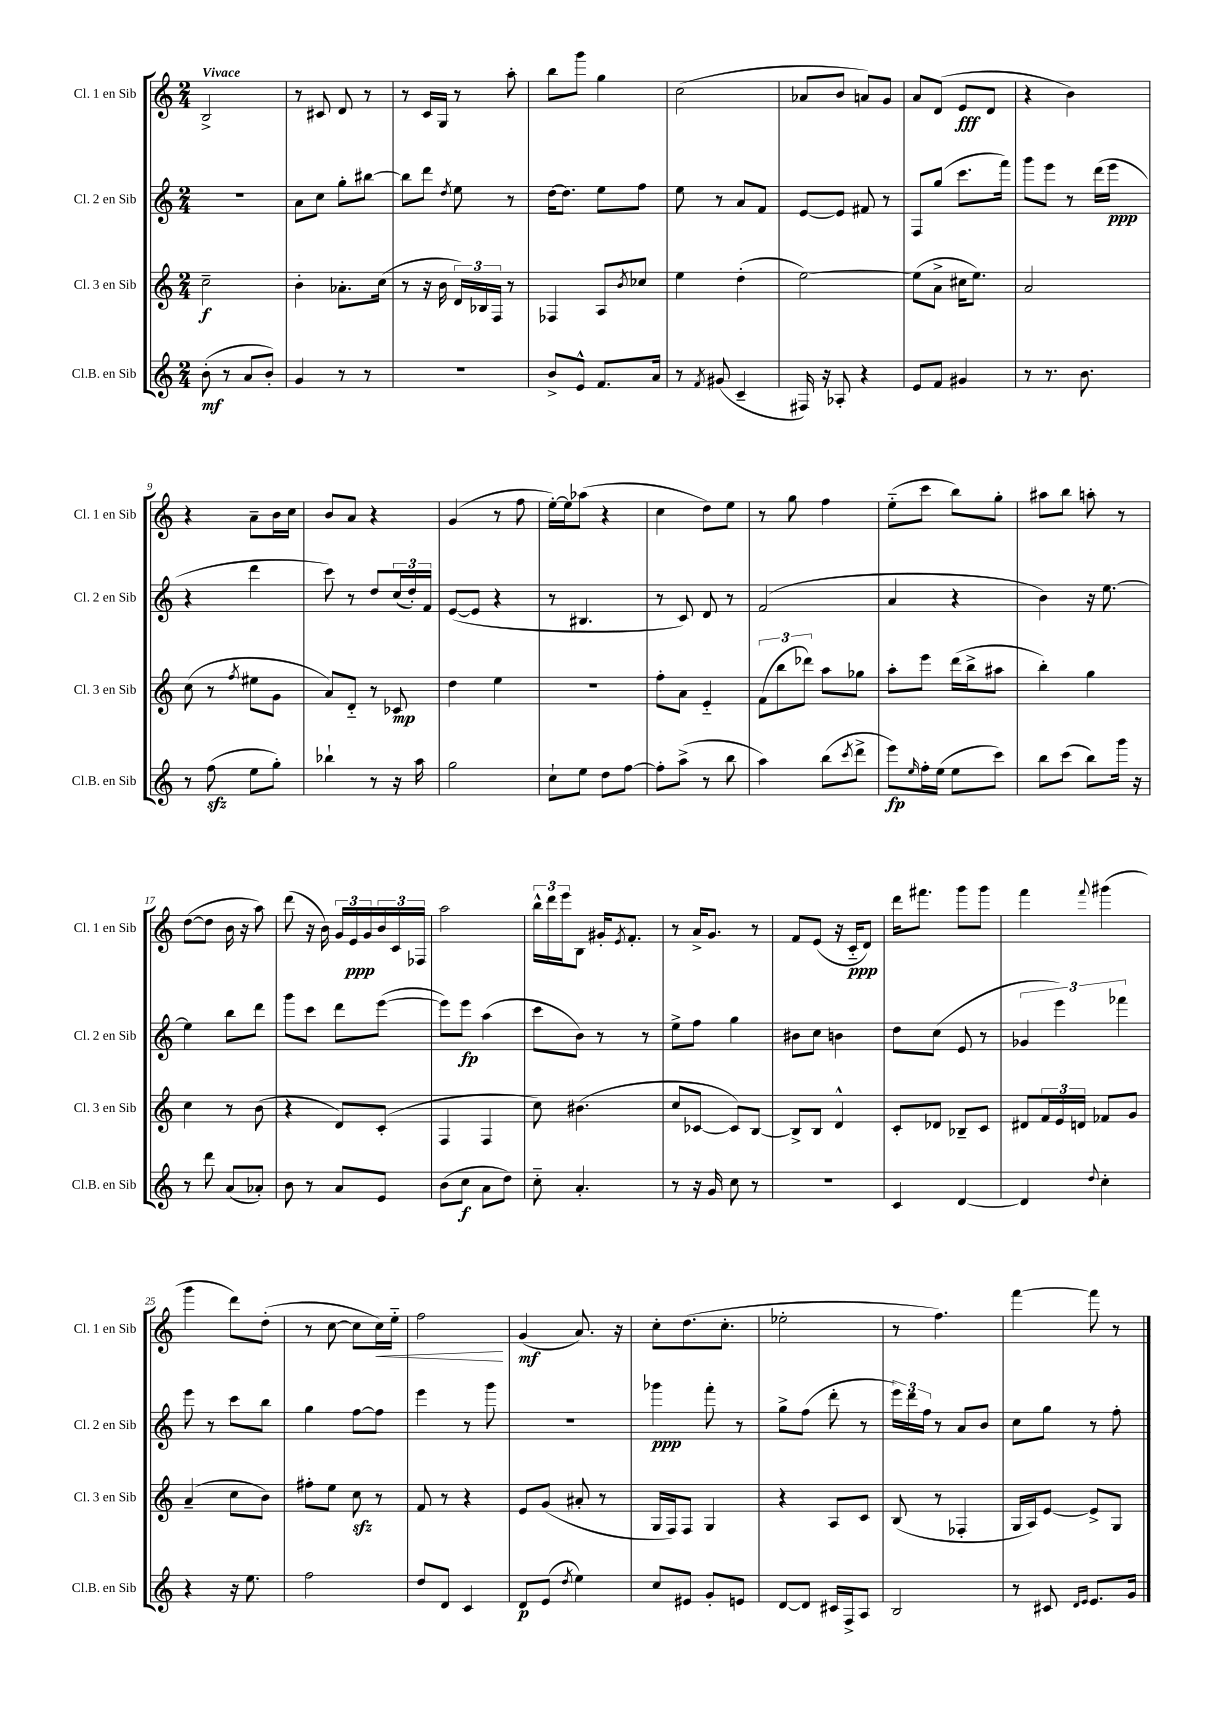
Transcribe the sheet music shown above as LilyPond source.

<<
\new StaffGroup <<
\new Staff = "s0" \with { instrumentName = "Cl. 1 en Sib" shortInstrumentName = "Cl. 1 en Sib" } {
    \clef treble \key c \major \numericTimeSignature \time 2/4 \tempo "Vivace"
    b2-> |
    r8 cis'8 d'8 r8 |
    r8 c'16 g16 r8 a''8-. |
    b''8 g'''8 g''4 |
    c''2( |
    aes'8 b'8 a'8) g'8 |
    a'8 d'8( e'8\fff d'8 |
    r4 b'4) |
    r4 a'8-- b'16 c''16 |
    b'8 a'8 r4 |
    g'4( r8 f''8 |
    e''16~-.) e''16 aes''8( r4 |
    c''4 d''8) e''8 |
    r8 g''8 f''4 |
    e''8-_( c'''8 b''8) g''8-. |
    ais''8 b''8 a''8-. r8 |
    d''8~( d''8 b'16 r16 a''8) |
    d'''8( r16 b'16) \tuplet 3/2 { g'16 e'16\ppp g'16 } \tuplet 3/2 { b'16 c'16 fes16 } |
    a''2 |
    \tuplet 3/2 { b''16-^ d'''16 e'''16 } b8 gis'16-. \acciaccatura { e'8 } f'8.-. |
    r8 a'16-> g'8. r8 |
    f'8 e'8( r16 c'16-_\ppp d'8) |
    d'''16 fis'''8. g'''8 g'''8 |
    f'''4 \appoggiatura { f'''8 } gis'''4( |
    g'''4 d'''8) d''8-.( |
    r8 c''8~ c''8 c''16\<) e''16-_ |
    f''2\! |
    g'4\mf( a'8.) r16 |
    c''8-. d''8.( c''8.-. |
    ees''2-. |
    r8 f''4.) |
    f'''4~ f'''8 r8 \bar "|." |
}
\new Staff = "s1" \with { instrumentName = "Cl. 2 en Sib" shortInstrumentName = "Cl. 2 en Sib" } {
    \clef treble \key c \major \numericTimeSignature \time 2/4
    R2 |
    a'8 c''8 g''8-. bis''8~ |
    bis''8 d'''8 \acciaccatura { d''8 } e''8 r8 |
    d''16~ d''8. e''8 f''8 |
    e''8 r8 a'8 f'8 |
    e'8~ e'8 fis'8 r8 |
    f8 g''8( c'''8. f'''16) |
    g'''8 e'''8 r8 d'''16( e'''16\ppp |
    r4 d'''4 |
    c'''8) r8 d''8 \tuplet 3/2 { c''16( d''16-.) f'16 } |
    e'8~( e'8 r4 |
    r8 bis4. |
    r8 c'8) d'8 r8 |
    f'2( |
    a'4 r4 |
    b'4) r16 e''8.~ |
    e''4 b''8 d'''8 |
    g'''8 c'''8 d'''8 e'''8~( |
    e'''8) e'''8\fp a''4( |
    c'''8 b'8) r8 r8 |
    e''8-> f''8 g''4 |
    bis'8 c''8 b'4 |
    d''8 c''8( e'8 r8 |
    \tuplet 3/2 { ges'4 e'''4) fes'''4 } |
    e'''8 r8 c'''8 b''8 |
    g''4 f''8~ f''8 |
    e'''4 r8 g'''8 |
    R2 |
    ges'''4\ppp f'''8-. r8 |
    g''8-> f''8( d'''8-. r8 |
    \tuplet 3/2 { e'''16) d'''16 f''16 } r8 a'8 b'8 |
    c''8 g''8 r8 f''8-. \bar "|." |
}
\new Staff = "s2" \with { instrumentName = "Cl. 3 en Sib" shortInstrumentName = "Cl. 3 en Sib" } {
    \clef treble \key c \major \numericTimeSignature \time 2/4
    c''2--\f |
    b'4-. aes'8.-. c''16( |
    r8 r16 b'16 \tuplet 3/2 { d'16) bes16 f16 } r8 |
    fes4 a8 \acciaccatura { b'8 } ces''8 |
    e''4 d''4-.( |
    e''2~) |
    e''8( a'8-> cis''16 e''8.) |
    a'2 |
    c''8( r8 \acciaccatura { f''8 } eis''8 g'8 |
    a'8) d'8-_ r8 ces'8\mp |
    d''4 e''4 |
    r2 |
    f''8-. a'8 e'4-_ |
    \tuplet 3/2 { f'8( b''8 des'''8) } a''8 ges''8 |
    a''8-. e'''8 d'''16( b''16-> ais''8 |
    b''4-.) g''4 |
    c''4 r8 b'8( |
    r4 d'8) c'8-.( |
    f4 f4 |
    c''8) bis'4.( |
    c''8 ces'8~ ces'8) b8~ |
    b8-> b8 d'4-^ |
    c'8-. des'8 bes8-- c'8 |
    dis'8 \tuplet 3/2 { f'16 e'16 d'16 } fes'8 g'8 |
    a'4--( c''8 b'8) |
    fis''8-. e''8 c''8\sfz r8 |
    f'8 r8 r4 |
    e'8 g'8( ais'8-. r8 |
    g16 f16) f8 g4 |
    r4 a8 c'8 |
    b8( r8 fes4-. |
    g16 a16) e'8~ e'8-> g8 \bar "|." |
}
\new Staff = "s3" \with { instrumentName = "Cl.B. en Sib" shortInstrumentName = "Cl.B. en Sib" } {
    \clef treble \key c \major \numericTimeSignature \time 2/4
    b'8-.\mf( r8 a'8 b'8-.) |
    g'4 r8 r8 |
    r2 |
    b'8-> e'8-^ f'8. a'16 |
    r8 \acciaccatura { f'8 } gis'8( c'4-- |
    fis16) r16 aes8-. r4 |
    e'8 f'8 gis'4 |
    r8 r8. b'8. |
    r8 f''8\sfz( e''8 g''8-.) |
    bes''4-! r8 r16 a''16 |
    g''2 |
    c''8-! e''8 d''8 f''8~ |
    f''8-. a''8->( r8 b''8 |
    a''4) b''8( \acciaccatura { c'''8 } d'''8-> |
    e'''8\fp) \grace { e''16 } f''16-. e''16( e''8 c'''8) |
    b''8 c'''8( b''8) g'''16 r16 |
    r8 d'''8 a'8( aes'8-.) |
    b'8 r8 a'8 e'8 |
    b'8( c''8\f a'8 d''8) |
    c''8-_ a'4.-. |
    r8 r16 g'16 c''8 r8 |
    R2 |
    c'4 d'4~ |
    d'4 \appoggiatura { d''8 } c''4-. |
    r4 r16 e''8. |
    f''2 |
    d''8 d'8 c'4 |
    d'8\p e'8( \acciaccatura { d''8 } e''4) |
    c''8 eis'8 g'8-. e'8 |
    d'8~ d'8 cis'16 f16-> a8 |
    b2 |
    r8 cis'8 \grace { d'16 e'16 } e'8. g'16 \bar "|." |
}
>>
>>
